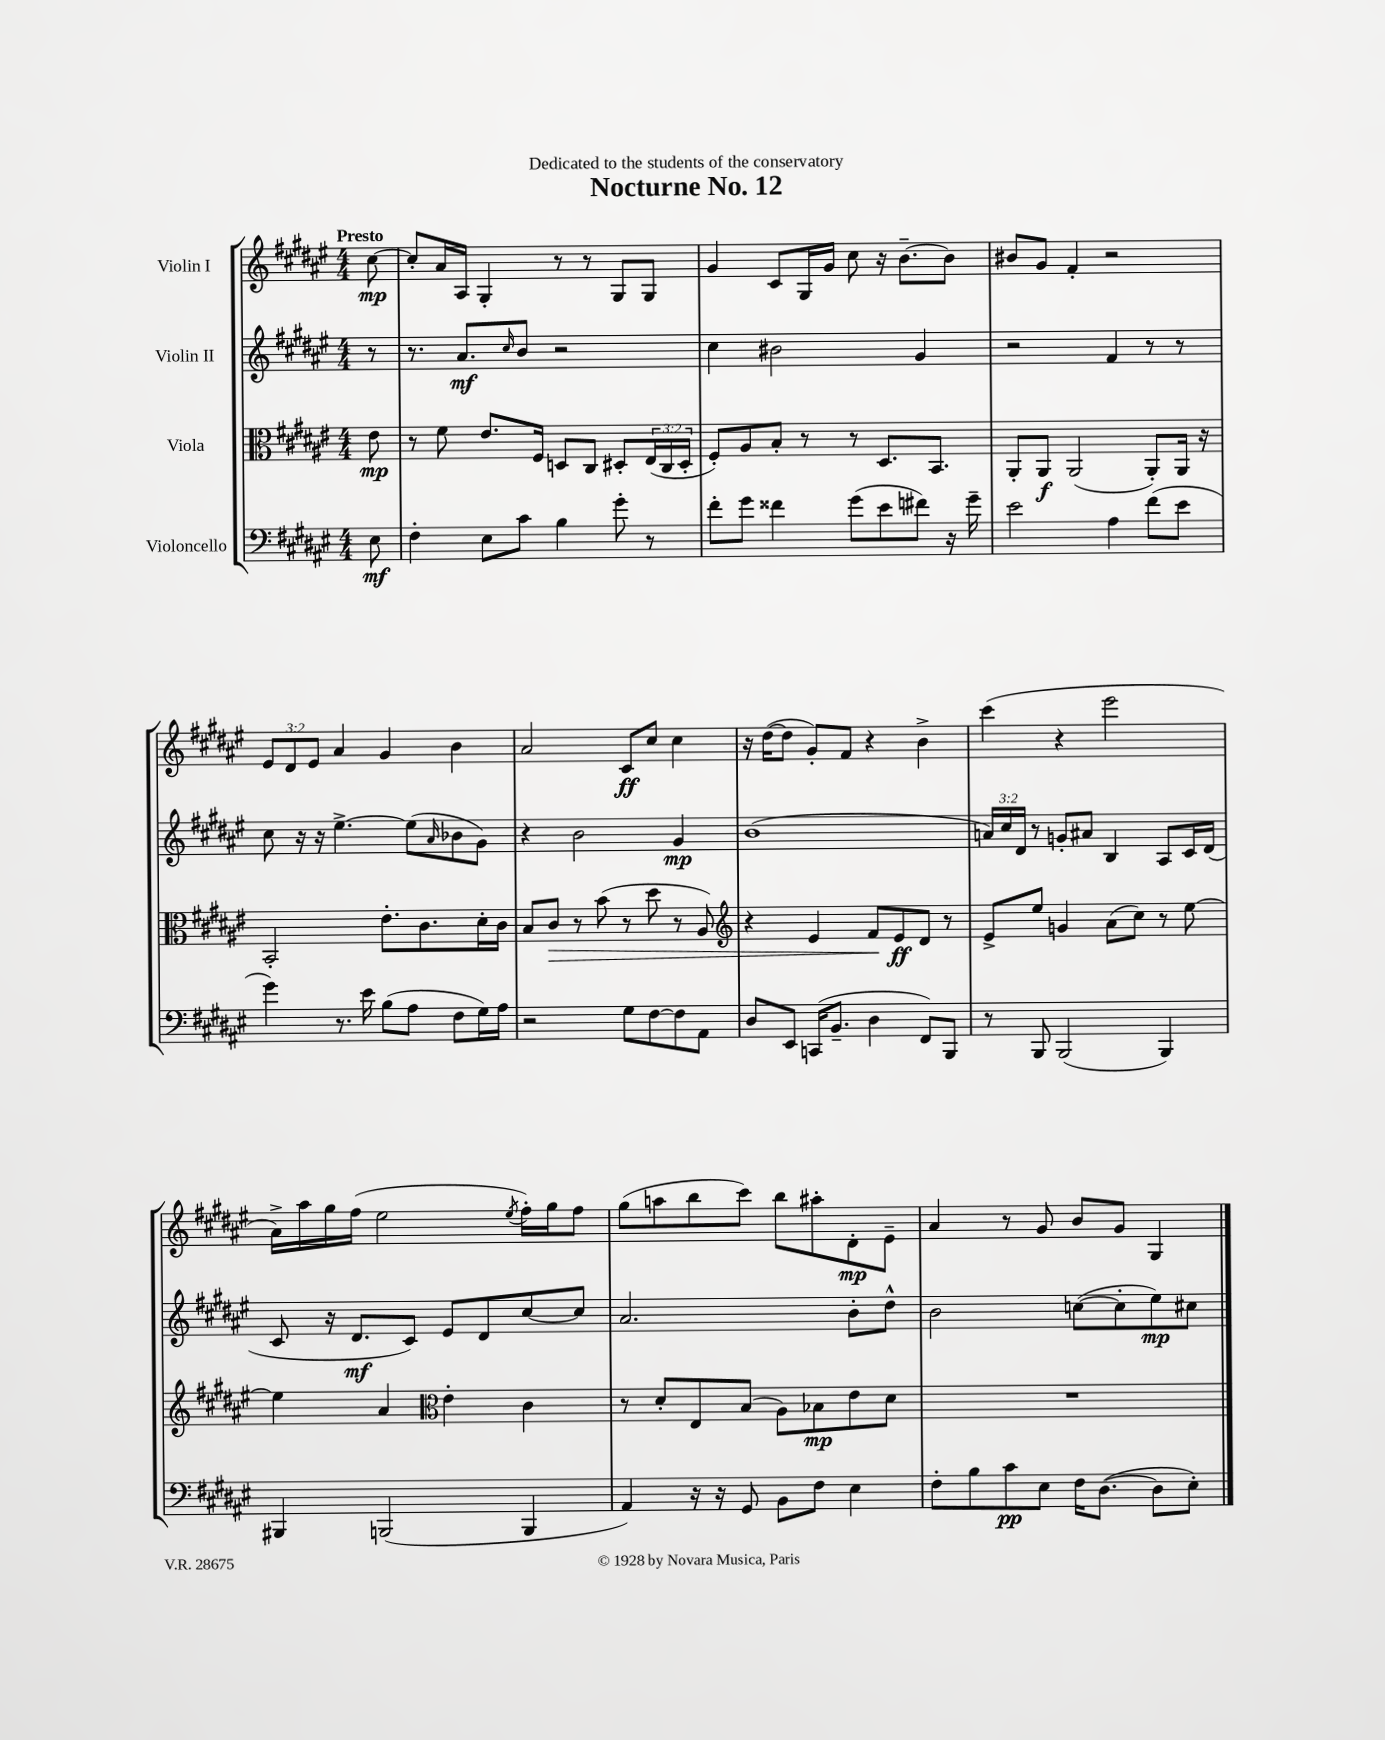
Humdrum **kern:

**kern	**kern	**kern	**kern
*staff4	*staff3	*staff2	*staff1
*clefF4	*clefC3	*clefG2	*clefG2
*k[f#c#g#d#a#e#]	*k[f#c#g#d#a#e#]	*k[f#c#g#d#a#e#]	*k[f#c#g#d#a#e#]
*M4/4	*M4/4	*M4/4	*M4/4
8E#	8e#	8r	[8cc#
=	=	=	=
4F#'	8r	8.r	8cc#']
.	8f#	.	16a#
.	.	8.a#	16A#
8E#	8.e#	.	4G#'
.	.	16qqcc#	.
8c#	.	8b	.
.	16F#	.	.
4B	8D	2r	8r
.	8C#	.	8r
8g#'	8D#'	.	8G#
8r	(24E#	.	8G#
.	24C#	.	.
.	24D#'	.	.
=	=	=	=
8f#'	8F#')	4cc#	4g#
8g#	8A#	.	.
4f##	8B'	2b#	8c#
.	8r	.	16G#
.	.	.	16g#
(8g#	8r	.	8cc#
8e#	8.D#	.	16r
.	.	.	[8.b~
8f#)	.	4g#	.
.	8.BB	.	.
16r	.	.	8b]
16g#~	.	.	.
=	=	=	=
2e#	8AA#'	2r	8b#
.	8AA#	.	8g#
.	(2AA#	.	4f#'
4A#	.	4f#	2r
(8f#	8AA#')	8r	.
8e#	16AA#	8r	.
.	16r	.	.
=	=	=	=
4g#)	2BB'	8cc#	12e#
.	.	.	12d#
.	.	16r	.
.	.	.	12e#
.	.	16r	.
8.r	.	[4.ee#^	4a#
16e#	.	.	.
(8B	8.e#'	.	4g#
8A#	.	(8ee#]	.
.	8.c#	.	.
.	.	16qqa#	.
8F#	.	8b-	4b
16G#)	16d#'	8g#)	.
16A#	16c#	.	.
=	=	=	=
2r	8B	4r	2a#
.	8c#	.	.
.	8r	2b	.
.	(8b	.	.
8G#	8r	.	8c#
[8F#	8dd#	.	8cc#
8F#]	8r	4g#	4cc#
8AA#	8A#)	.	.
=	=	=	=
*	*clefG2	*	*
8D#	4r	(1b	16r
.	.	.	([16dd#
8EE#	.	.	8dd#]
(16CC	4e#	.	8g#')
8.BB~	.	.	.
.	.	.	8f#
4D#	8f#	.	4r
.	8e#	.	.
8FF#)	8d#	.	4b^
8BBB	8r	.	.
=	=	=	=
8r	8e#^	24a)	(4ccc#
.	.	24cc#	.
.	.	24d#	.
8BBB	8ee#	8r	.
(2BBB	4g	8g'	4r
.	.	8a#	.
.	(8a#	4B	2eee#
.	8cc#)	.	.
4BBB)	8r	8A#	.
.	[8ee#	16c#	.
.	.	(16d#	.
=	=	=	=
4BBB#	4ee#]	8c#	16a#^)
.	.	.	16aa#
.	.	16r	16gg#
.	.	8.d#	(16ff#
(2BBB	4a#	.	2ee#
.	.	8c#)	.
*	*clefC3	*	*
.	4e#'	8e#	.
.	.	8d#	.
.	.	.	8qee#
4BBB	4c#	[8cc#	16ff#')
.	.	.	16gg#
.	.	8cc#]	8ff#
=	=	=	=
4AA#)	8r	2.a#	(8gg#
.	8d#'	.	8aa
16r	8E#	.	8bb
16r	.	.	.
8GG#	(8B	.	8ccc#)
8BB	8A#)	.	8bb
8F#	8B-	.	8aa#'
4E#	8e#	8b'	8d#'
.	8d#	8dd#^^	8e#~
=	=	=	=
8F#'	1r	2b	4a#
8B	.	.	.
8c#	.	.	8r
8E#	.	.	8g#
16F#	.	([8cc	8b
([8.D#	.	.	.
.	.	8cc']	8g#
8D#]	.	8ee#)	4G#
8E#')	.	8cc#	.
==	==	==	==
*-	*-	*-	*-
